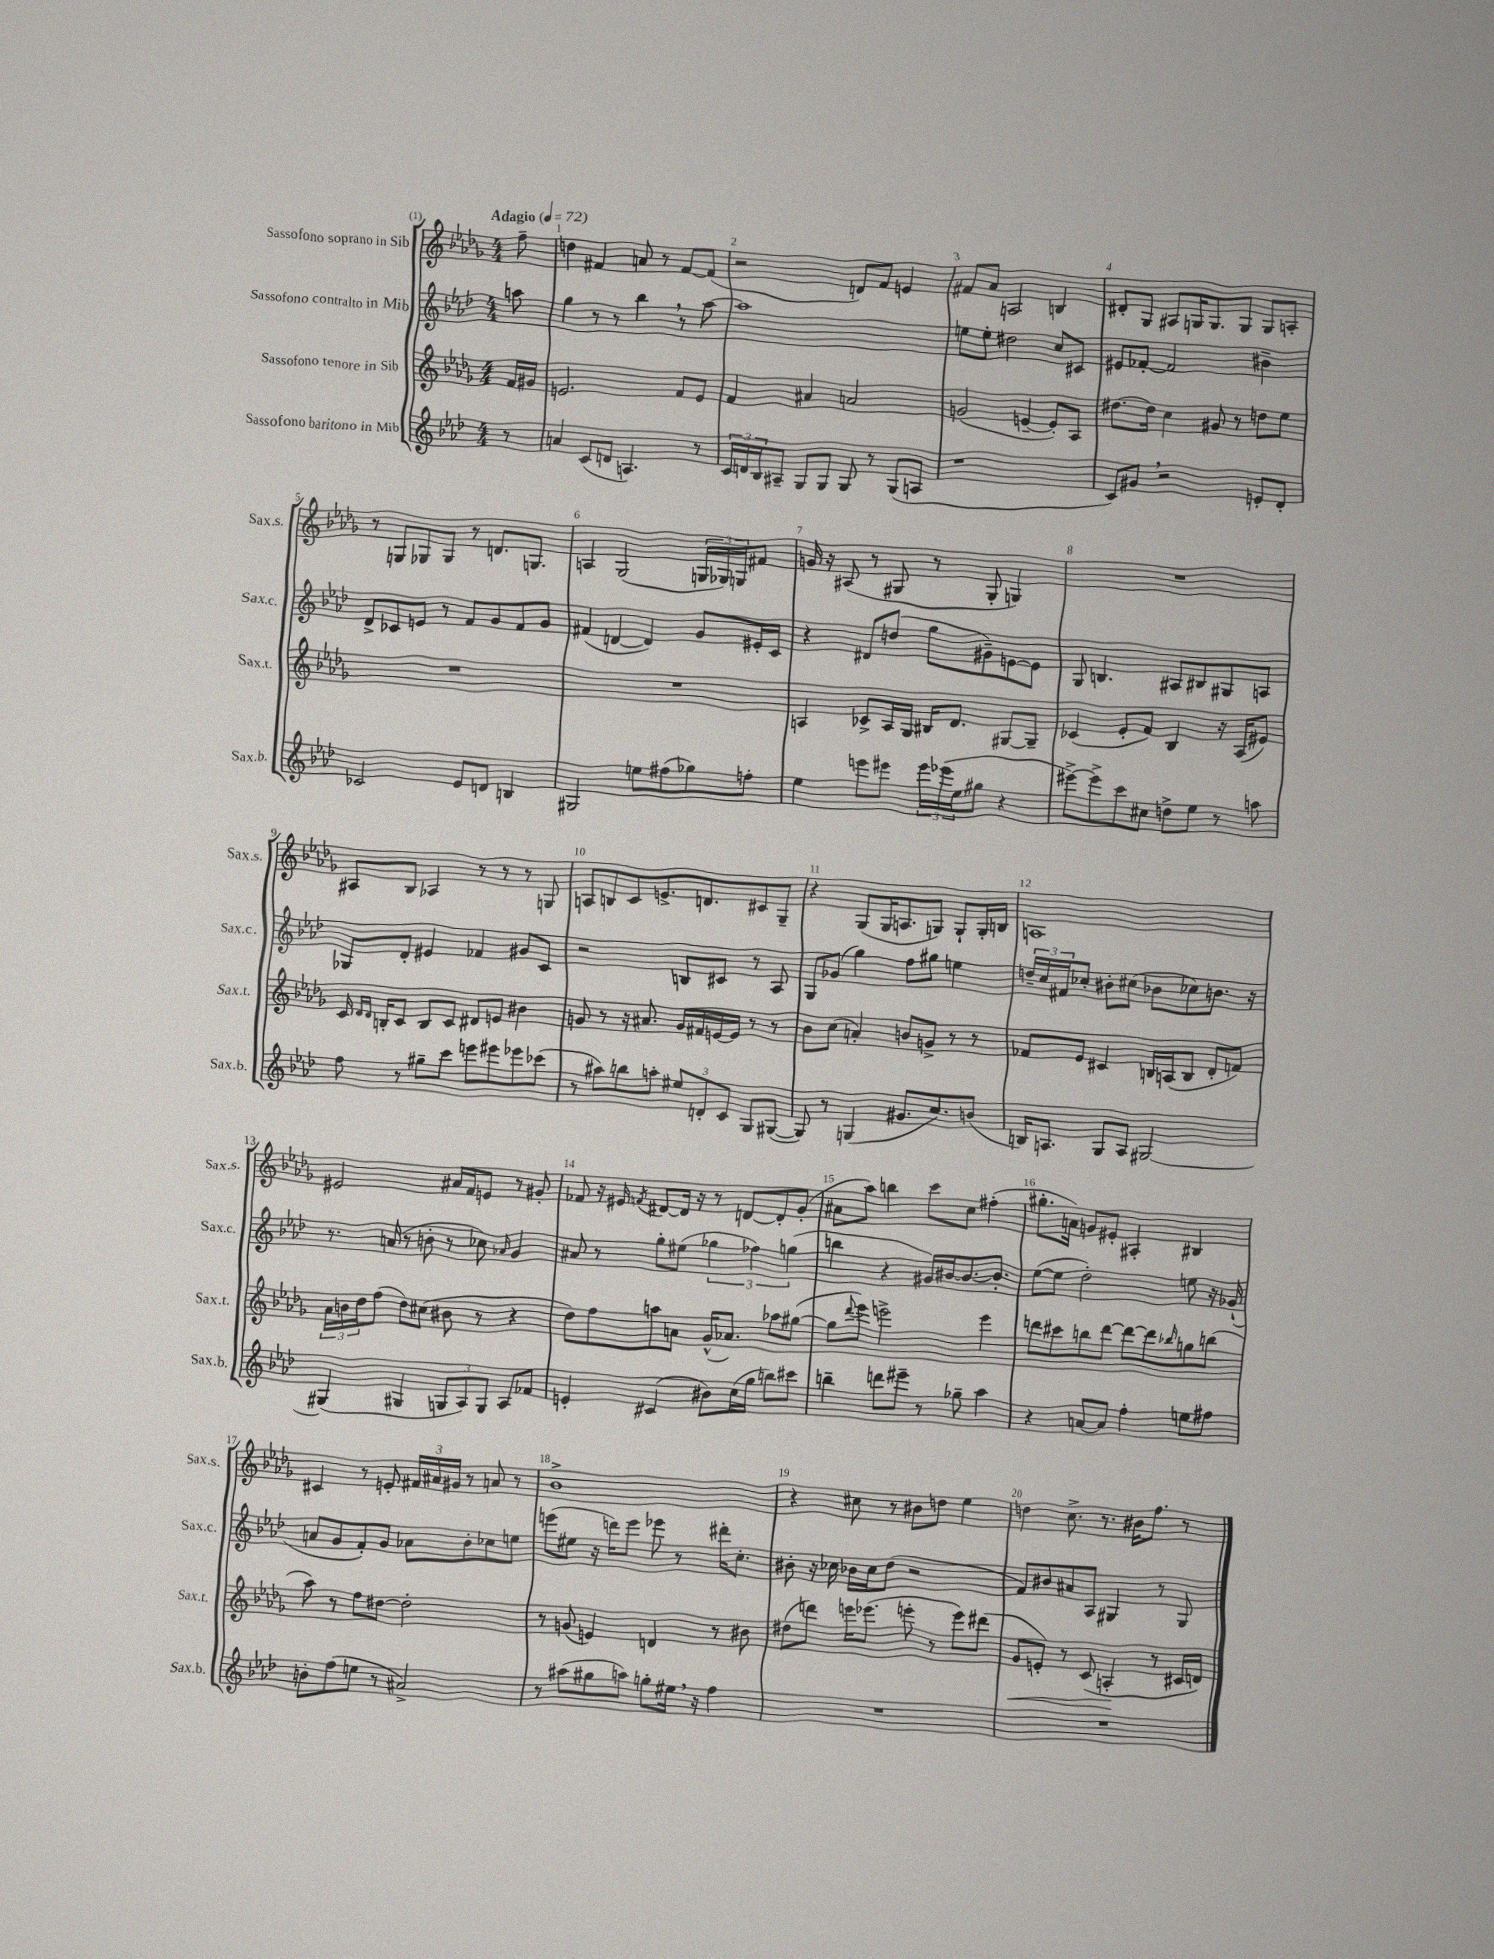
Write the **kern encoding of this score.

**kern	**kern	**kern	**kern
*staff4	*staff3	*staff2	*staff1
*clefG2	*clefG2	*clefG2	*clefG2
*k[b-e-a-d-]	*k[b-e-a-d-g-]	*k[b-e-a-d-]	*k[b-e-a-d-g-]
*M4/4	*M4/4	*M4/4	*M4/4
*MM72	*MM72	*MM72	*MM72
8r	16f	8aa	8ff~
.	16g#	.	.
=	=	=	=
4a	2.e	4gg	4dd
(8c	.	8r	4f#
8d	.	8r	.
4.A)	.	4bb-	8a
.	.	.	8r
.	8f	8r	[8f#
8r	8e	[8aa-	(8f#]
=	=	=	=
24c	4f	1aa-]	2r
24d	.	.	.
24B-	.	.	.
8A#~	.	.	.
8G	4a#	.	.
8G	.	.	.
8G	2a	.	8d)
8r	.	.	8f
(8G	.	.	4e
8A	.	.	.
=	=	=	=
1r	(2g	8ee	8f#
.	.	8ee'	8a-
.	.	2dd#	2A
.	[4e~	.	.
.	8e'])	8cc	4B
.	8A-	8c#	.
=	=	=	=
8c)	[8.dd#	8e#	8d#'
8g#	.	[8f-'	8G-
.	16dd#]	.	.
2r	4cc	2f-]	8A#
.	.	.	16G
.	.	.	8.G
.	8g#	.	.
.	8r	.	8G
8e'	8dd	4b#~	8G
8d-'	8ee-	.	8A'
=	=	=	=
2c-	1r	8d-^	8r
.	.	8c-	8G
.	.	8e	8G-
.	.	8r	8G-
8e-	.	8f	8r
8d	.	8g	8.d
4B	.	8f	.
.	.	.	8.G
.	.	8g	.
=	=	=	=
2G#	1r	(4f#	4A
.	.	[4d	(2G-
8ee	.	4d])	.
(8ff#	.	.	.
8gg-)	.	8g	24G
.	.	.	24G-)
.	.	.	24G
8ff'	.	16e#'	8f#
.	.	16c	.
=	=	=	=
4ee-	4A	4r	16g
.	.	.	16r
.	.	.	(8A#
8eee	8c-^	8d#	8r
8eee#	16A	(8dd	8G#
.	16G-	.	.
24eee#	16B#	8gg	8r
(24eee-	.	.	.
.	8.d-	.	.
24ee-	.	.	.
8gg#	.	8g#~)	8G#'
4r	[8G#	[8e	4G)
.	8G#~]	8e]	.
=	=	=	=
[8eee#^)	(4c-	8G	1r
8eee#^]	.	4.B	.
8ccc	8e-'	.	.
8cc#	8f)	.	.
8dd^	4B-	8A#	.
8ee-	.	8B#	.
8r	16r	8G#	.
.	(16A-	.	.
8aa	8e#)	8A	.
=	=	=	=
8ff	16c	8G-	8A#
.	16qqd-	.	.
.	16qqd-	.	.
.	16B'	.	.
8r	8c	8d-'	8B-
8gg#~	8B	4e#	4A-
8ccc	8c	.	.
8eee	8d#	4f-	8r
8eee#	8e	.	8r
8eee-	4b#	8g#	8r
(8ccc-	.	8c	8G
=	=	=	=
8r	8g	2r	8A
8aa#)	8r	.	8B
8bb	16r	.	8c
.	8.a#	.	.
8aa'	.	.	8.e^
12ee#	16g	8B	.
.	16f#	.	8.d
12d'	.	.	.
.	[16e	8c#	.
12c	.	.	.
.	16e]	.	.
8G	8r	8r	8c#
([8G#	8r	8A-	8G-~
=	=	=	=
8G#])	8b-	8G	4r
8r	(8cc	(8g-	.
(4G	4a')	4gg)	(8G-
.	.	.	16G-
.	.	.	8.A
8.g#	8b	8ff	.
.	8g^	8gg#	8G)
8.cc)	.	.	.
.	8r	4ee	8G`
(8b	8r	.	16G'
.	.	.	16B
=	=	=	=
16B)	8f-	24dd~	1A
.	.	24cc	.
8.A	.	.	.
.	.	24f#	.
.	8e-	8cc-'	.
8G	4c#	8b#'	.
8A	.	(8cc#	.
[2G#	16B	8b-	.
.	(16A	.	.
.	8B	8cc-)	.
.	8d-'	8.b	.
.	8f)	.	.
.	.	16r	.
=	=	=	=
(4G#]	24a-	8.r	2e#
.	24b	.	.
.	24dd-	.	.
.	(8ff	.	.
.	.	(16a	.
4G#	8dd-)	8r	.
.	(8cc#	8b'	.
12G	8b#	8r	16a#
.	.	.	16f
12A-)	.	.	.
.	8r	8cc-)	8e
12G	.	.	.
.	.	16qqa-	.
8A-	4r	4g	8r
8f-	.	.	8g#'
=	=	=	=
4e'	8dd-)	8a#	8f-
.	8ff	8r	16r
.	.	.	16e#
.	.	.	8qf
(4c#	8aa	8gg'	[8d#
.	8a	(8ee#	16d#]
.	.	.	16r
8b#)	(16g-^^	6gg-	8r
.	8.a-)	.	.
(16cc	.	.	[8d
.	.	6ff-)	.
16gg	.	.	.
8bb)	8aa-	.	8d']
.	.	(6gg	.
8ccc#	([8gg#	.	(8g-'
=	=	=	=
4bb~	8gg#]	4bb	8a#
.	8qqddd-	.	.
.	8eee-)	.	8aa-)
8ddd	2eee^	4r	4bb
8eee#~	.	.	.
8r	.	16g#)	8ccc
.	.	[16b#	.
8gg-~	.	8.b#_	8cc
4aa-	4eee	.	(4ff#'
.	.	8.b#']	.
=	=	=	=
4r	8ddd	([8ee-	8.gg#'
.	8ccc#	8ee-]	.
.	.	.	16a)
[8a	8bb	2dd-')	8g
8a]	[8ddd	.	8e#'
4ff'	8ddd_	.	4A#'
.	8ddd]	.	.
.	16qqbb-	.	.
8ee	8gg	8ee	4B#
8ff#	(8bb	16r	.
.	.	(16g-`	.
=	=	=	=
8b'	8aa-)	8a	4c#
(8ff	8r	8g	.
8ee	8ff	8f')	8r
8r	[8dd#	8g	8e'
2a#^)	2dd#']	8a-	24f#
.	.	.	24a#
.	.	.	24g#
.	.	8b-'	8r
.	.	8cc-	8a
.	.	8ee	8r
=	=	=	=
8r	8r	(8eee	1b-^
(8aa#	(8g	8ee#	.
8gg#	4e)	16r	.
.	.	16ddd)	.
8aa)	.	8eee	.
8gg'	4d	8eee-	.
16ee#	.	8r	.
16r	.	.	.
4ff	8r	16ddd#'	.
.	.	8.cc'	.
.	8b#	.	.
=	=	=	=
1r	(8dd#	8b#'	4r
.	8ddd)	16r	.
.	.	16cc-	.
.	16eee	16b-	8cc#
.	(8.eee-	16cc-	.
.	.	(8dd-	8r
.	8eee'	2r	8b#
.	8r	.	8dd
.	8eee)	.	4ee-
.	(8ddd#	.	.
=	=	=	=
1r	8g-	8f)	4dd
.	8e')	8b#	.
.	8r	8a#	8.cc^
.	(8c	8A-	.
.	.	.	8.r
.	4A'	4G#	.
.	.	.	16b#
.	.	.	8.ff
.	8r	8r	.
.	16c#	8G#	8r
.	16d)	.	.
==	==	==	==
*-	*-	*-	*-
